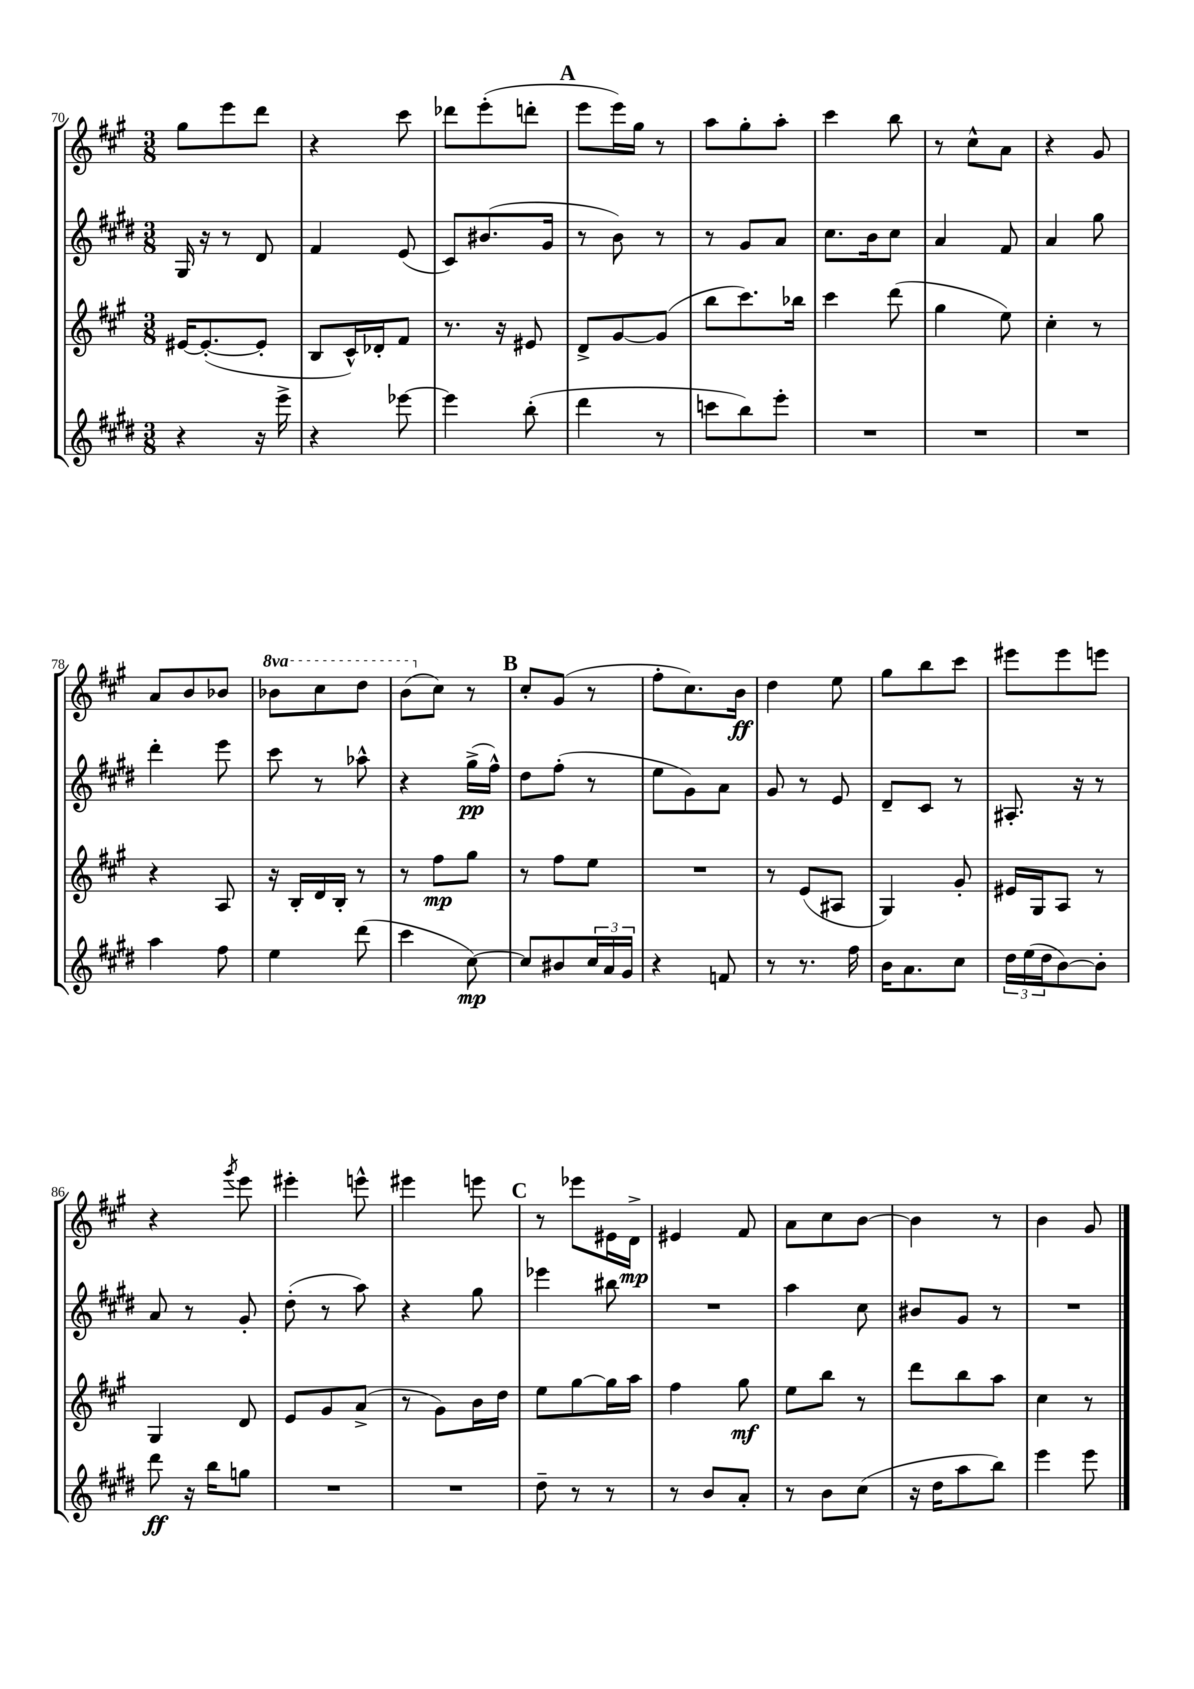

**kern	**kern	**kern	**kern
*staff4	*staff3	*staff2	*staff1
*clefG2	*clefG2	*clefG2	*clefG2
*k[f#c#g#d#]	*k[f#c#g#]	*k[f#c#g#d#]	*k[f#c#g#]
*M3/8	*M3/8	*M3/8	*M3/8
4r	[16e#/LK	16G#/	8gg#\L
.	(8.e#'/_	16r	.
.	.	8r	8eee\
16r	8e#'/]J	8d#/	8ddd\J
16eee^\	.	.	.
=	=	=	=
4r	8B/L	4f#/	4r
.	16c#^^/L)	.	.
.	16d-'/J	.	.
[8eee-\	8f#/J	(8e/	8ccc#\
=	=	=	=
4eee-\]	8.r	8c#/L)	8ddd-\L
.	.	(8.b#/	(8eee'\
.	16r	.	.
(8bb'\	8e#/	.	8ddd'\J
.	.	16g#/Jk	.
=	=	=	=
4ddd#\	8d^/L	8r	8eee\L
.	[8g#/	8b\)	16eee\L)
.	.	.	16gg#\JJ
8r	(8g#/]J	8r	8r
=	=	=	=
8ccc\L	8bb\L	8r	8aa\L
8bb\)	8.ccc#\)	8g#/L	8gg#'\
8eee'\J	.	8a/J	8aa'\J
.	16bb-\Jk	.	.
=	=	=	=
4.r	4ccc#\	8.cc#\L	4ccc#\
.	.	16b\k	.
.	(8ddd\	8cc#\J	8bb\
=	=	=	=
4.r	4gg#\	4a/	8r
.	.	.	8cc#^^\L
.	8ee\)	8f#/	8a\J
=	=	=	=
4.r	4cc#'\	4a/	4r
.	8r	8gg#\	8g#/
=	=	=	=
4aa\	4r	4ddd#'\	8a/L
.	.	.	8b/
8ff#\	8A/	8eee\	8b-/J
=	=	=	=
4ee\	16r	8ccc#\	8bb-\L
.	16B'/LL	.	.
.	16d/	8r	8ccc#\
.	16B'/JJ	.	.
(8ddd#\	8r	8aa-^^\	8ddd\J
=	=	=	=
4ccc#\	8r	4r	(8bb\L
.	8ff#\L	.	8cc#\J)
[8cc#\)	8gg#\J	(16gg#^\LL	8r
.	.	16ff#^^\JJ)	.
=	=	=	=
8cc#/]L	8r	8dd#\L	8cc#'/L
8b#/	8ff#\L	(8ff#'\J	(8g#/J
24cc#/L	8ee\J	8r	8r
24a/	.	.	.
24g#/JJ	.	.	.
=	=	=	=
4r	4.r	8ee\L	8ff#'\L
.	.	8g#\)	8.cc#\)
8f/	.	8a\J	.
.	.	.	16b\Jk
=	=	=	=
8r	8r	8g#/	4dd\
8.r	(8e/L	8r	.
.	8A#/J	8e/	8ee\
16ff#\	.	.	.
=	=	=	=
16b\LK	4G#/)	8d#~/L	8gg#\L
8.a\	.	.	.
.	.	8c#/J	8bb\
8cc#\J	8g#'/	8r	8ccc#\J
=	=	=	=
24dd#\LL	16e#/LL	8.A#'/	8eee#\L
(24ee\	.	.	.
.	16G#/J	.	.
24dd#\J	.	.	.
[8b\)	8A/J	.	8eee#\
.	.	16r	.
8b'\]J	8r	8r	8eee\J
=	=	=	=
8ddd#\	4G#/	8a/	4r
16r	.	8r	.
16bb\LK	.	.	.
.	.	.	8qggg#/
8gg\J	8d/	8g#'/	8eee\
=	=	=	=
4.r	8e/L	(8dd#'\	4eee#'\
.	8g#/	8r	.
.	(8a^/J	8aa\)	8eee^^\
=	=	=	=
4.r	8r	4r	4eee#\
.	8g#\L)	.	.
.	16b\L	8gg#\	8eee\
.	16dd\JJ	.	.
=	=	=	=
8dd#~\	8ee\L	4eee-\	8r
8r	[8gg#\	.	8eee-\L
8r	16gg#\]L	8bb#\	16e#\L
.	16aa\JJ	.	16d^\JJ
=	=	=	=
8r	4ff#\	4.r	4e#/
8b/L	.	.	.
8a'/J	8gg#\	.	8f#/
=	=	=	=
8r	8ee\L	4aa\	8a\L
8b\L	8bb\J	.	8cc#\
(8cc#\J	8r	8cc#\	[8b\J
=	=	=	=
16r	8ddd\L	8b#/L	4b\]
16dd#\LK	.	.	.
8aa\	8bb\	8g#/J	.
8bb\J)	8aa\J	8r	8r
=	=	=	=
4eee\	4cc#\	4.r	4b\
8eee\	8r	.	8g#/
==	==	==	==
*-	*-	*-	*-
